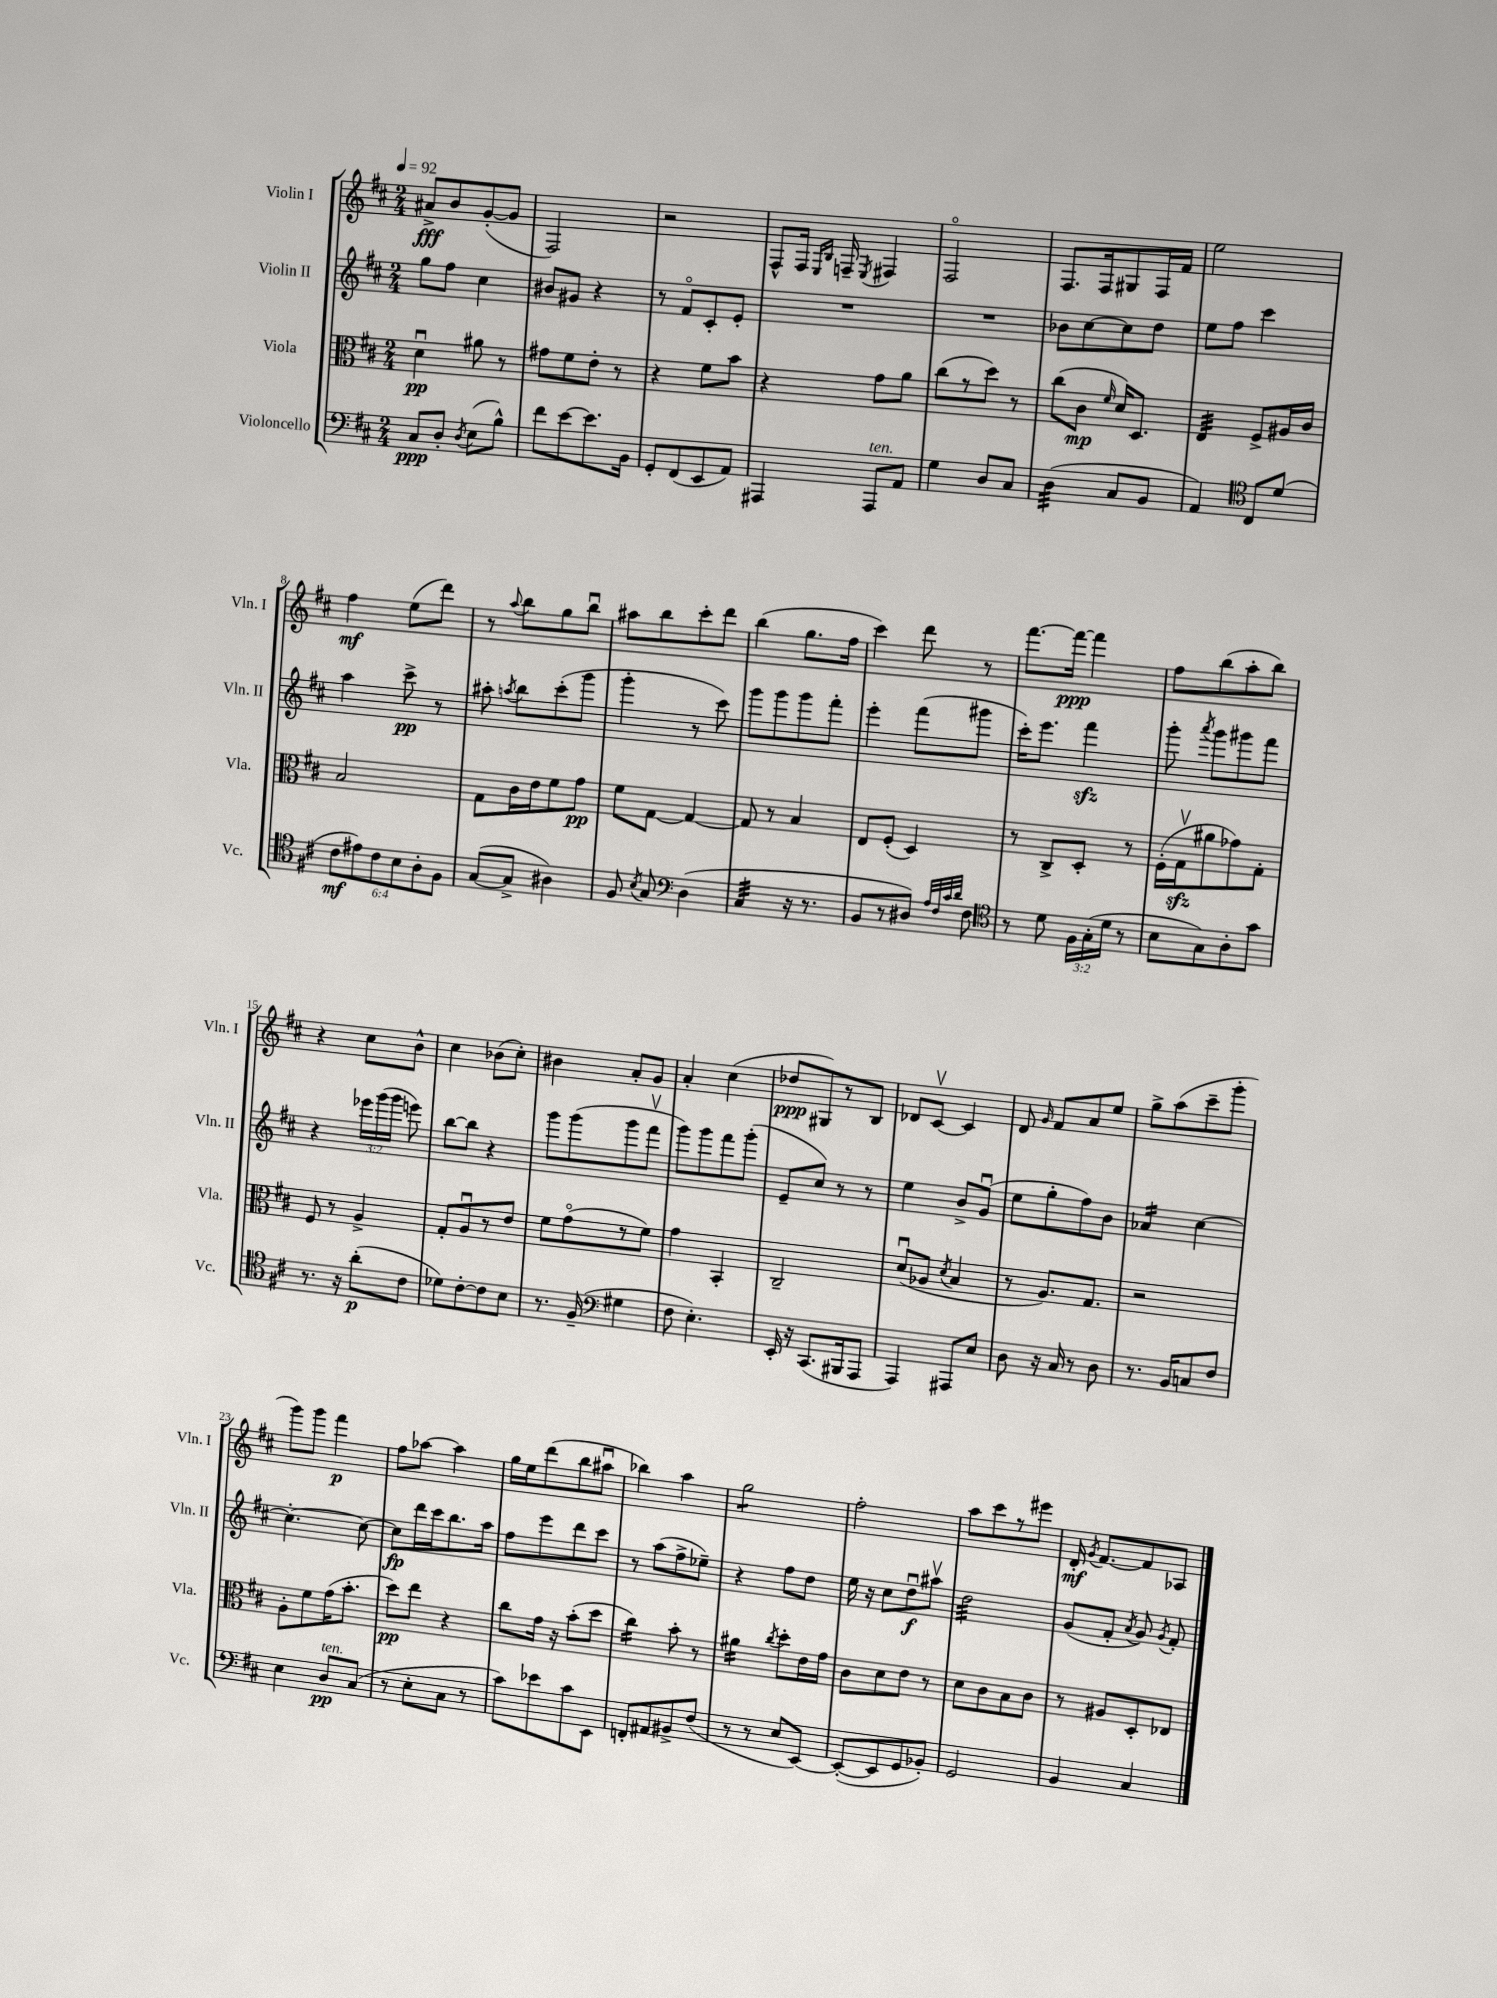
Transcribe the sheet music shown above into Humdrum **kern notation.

**kern	**kern	**kern	**kern
*staff4	*staff3	*staff2	*staff1
*clefF4	*clefC3	*clefG2	*clefG2
*k[f#c#]	*k[f#c#]	*k[f#c#]	*k[f#c#]
*M2/4	*M2/4	*M2/4	*M2/4
*MM92	*MM92	*MM92	*MM92
8C#	4du	8gg	8a#^
8D'	.	8ff#	8b
8qD	.	.	.
(8E	8a#	4cc#	([8g'
8B^^)	8r	.	8g]
=	=	=	=
8f#	8g#	8b#	2F#)
[8e	8f#	8g#	.
8.e]	8e'	4r	.
.	8r	.	.
16BB	.	.	.
=	=	=	=
8GG'	4r	8r	2r
(8FF#	.	8f#o	.
8EE	8f#	8c#'	.
8AA)	8b	8e'	.
=	=	=	=
4AAA#	4r	2r	8F#^^
.	.	.	16F#
.	.	.	16qqE
.	.	.	16qqB
.	.	.	16F~
.	.	.	8qE
8AAA#	8g	.	4F#
8AA	8a	.	.
=	=	=	=
4G	(8cc#	2r	2F#o
.	8r	.	.
8D	8dd)	.	.
8C#	8r	.	.
=	=	=	=
(4D	(8cc#	8b-	8.F#
.	8c#	[8cc#	.
.	.	.	16F#
.	16qqf#	.	.
8C#	16d)	8cc#]	8G#
.	8.D	.	.
8BB	.	8dd	16F#
.	.	.	16f#
=	=	=	=
4AA)	4E	8ee	2ee
.	.	8ff#	.
*clefC4	*	*	*
8C#	8F#^	4ccc#	.
(8d	16A#	.	.
.	16c#	.	.
=	=	=	=
12c#	2B	4aa	4ff#
12e#)	.	.	.
12c#	.	.	.
12B	.	8ccc#^	(8ee
12A'	.	.	.
.	.	8r	8ddd)
12F#	.	.	.
=	=	=	=
([8G	8G	8aa#'	8r
.	.	8qaa	8qqaa
8G^]	16c#	8bb	8bb
.	16e	.	.
4A#)	8f#	(8ccc#'	8gg
.	8g	8ggg	8bbu
=	=	=	=
8F#	8f#	4ggg'	8aa#
8qB	.	.	.
8G	[8G	.	8bb
*clefF4	*	*	*
(4D	4G_	8r	8ccc#'
.	.	8ccc#)	8ddd
=	=	=	=
4C#	8G]	8ggg	(4bb
.	8r	8ggg	.
16r	4B	8ggg	8.gg
8.r	.	.	.
.	.	8fff#'	.
.	.	.	16ff#
=	=	=	=
8BB	8E	4eee'	4ccc#)
8r	(8F#'	.	.
8D#)	4D)	(8fff#	8ddd
32qqA	.	.	.
32qqF#	.	.	.
32qqc#	.	.	.
32qqd	.	.	.
8F#	.	8ggg#	8r
=	=	=	=
*clefC4	*	*	*
8r	8r	16ccc#')	[8.fff#
.	.	8.eee	.
8d	8C#^	.	.
.	.	.	16fff#_
24F#	8D'	4fff#	4fff#]
(24G'	.	.	.
24d	.	.	.
8r	8r	.	.
=	=	=	=
8B	(16F#'	8ggg'	8ff#
.	16Gv	.	.
.	.	8qaaa	.
8G)	8a#	8ggg	(8bb
8A'	8g-)	8ggg#	8aa'
8g	8G'	8fff#	8bb)
=	=	=	=
8.r	8F#	4r	4r
.	8r	.	.
16r	.	.	.
(8a'	4A^	24eee-	8cc#
.	.	(24ggg	.
.	.	24ggg	.
8c#	.	8eee)	8b^^
=	=	=	=
8d-)	8G'	[8bb	4cc#
[8c#'	8Au	8bb]	.
8c#]	8r	4r	(8b-
8B	8e	.	8cc#')
=	=	=	=
8.r	8f#	8ggg	4b#
.	(8go	(8ggg	.
(16F#~	.	.	.
*clefF4	*	*	*
4G#	8r	8ggg	8a'
.	8f#)	8fff#v	8g
=	=	=	=
8F#	4g	8ggg)	4a'
4.E')	.	8ggg	.
.	4BB'	8fff#	(4cc#
.	.	(8ggg'	.
=	=	=	=
16EE'	2C#~	8e~	8dd-
16r	.	.	.
(8.CC#	.	8cc#)	8G#)
.	.	8r	8r
16BBB#	.	.	.
8AAA	.	8r	8B
=	=	=	=
4AAA)	(8du	4ee	8d-
.	8A-	.	[8c#v
.	8qd	.	.
8AAA#	4B	8b^	4c#]
8E	.	(8gu	.
=	=	=	=
8D	8r	8ee	8d
.	.	.	16qqg
16r	8.A)	8gg'	8f#
16C#	.	.	.
8r	.	8ff#)	8a
.	8.G	.	.
8D	.	8b	8ee
=	=	=	=
8.r	2r	4a-	8gg^
.	.	.	(8aa
16BB	.	.	.
8C	.	[4cc#	8ccc#~
8F#	.	.	8ggg'
=	=	=	=
4E	8A'	4.cc#'_	8ggg)
.	8f#	.	8ggg
8D	(16g	.	4fff#
.	8.b'	.	.
(8C#	.	8cc#_	.
=	=	=	=
8r	8dd)	8cc#]	8ff#
8E'	8ee	16ddd	[8aa-
.	.	16ccc#	.
8C#	4r	8.bb	4aa-]
8r	.	.	.
.	.	16aa	.
=	=	=	=
8c#)	8cc#	8ff#	16gg
.	.	.	16ee
8e-	16g	8eee	(8ddd
.	16r	.	.
8c#	(8b'	8ddd	8bb
8EE	8dd	8ccc#	8aa#u
=	=	=	=
8FF'	4cc#)	8r	4bb-)
8AA#	.	(8aa	.
8BB#^	8b'	8ff#^	4aa
(8F#	8r	8ee-~)	.
=	=	=	=
8r	4a#	4r	2gg
8r	.	.	.
.	8qcc#	.	.
8E	8dd'	8ff#	.
[8EE)	16e	8dd	.
.	16g	.	.
=	=	=	=
(8EE'_	8c#	16ee	2ff#'
.	.	16r	.
8EE]	8d	8cc#	.
8GG	8e	8ddu	.
8BB-')	8r	8aa#v	.
=	=	=	=
2GG	8d	2dd	8aa
.	8c#	.	8ccc#
.	8B	.	8r
.	8c#	.	8eee#
=	=	=	=
4BB	8r	(8g	16d'
.	.	.	8qg
.	.	.	[8.f#
.	8A#	8f#'	.
.	.	8qa	.
4C#	8D'	8g)	8f#]
.	.	8qg	.
.	8E-	8f#'	8A-
==	==	==	==
*-	*-	*-	*-
